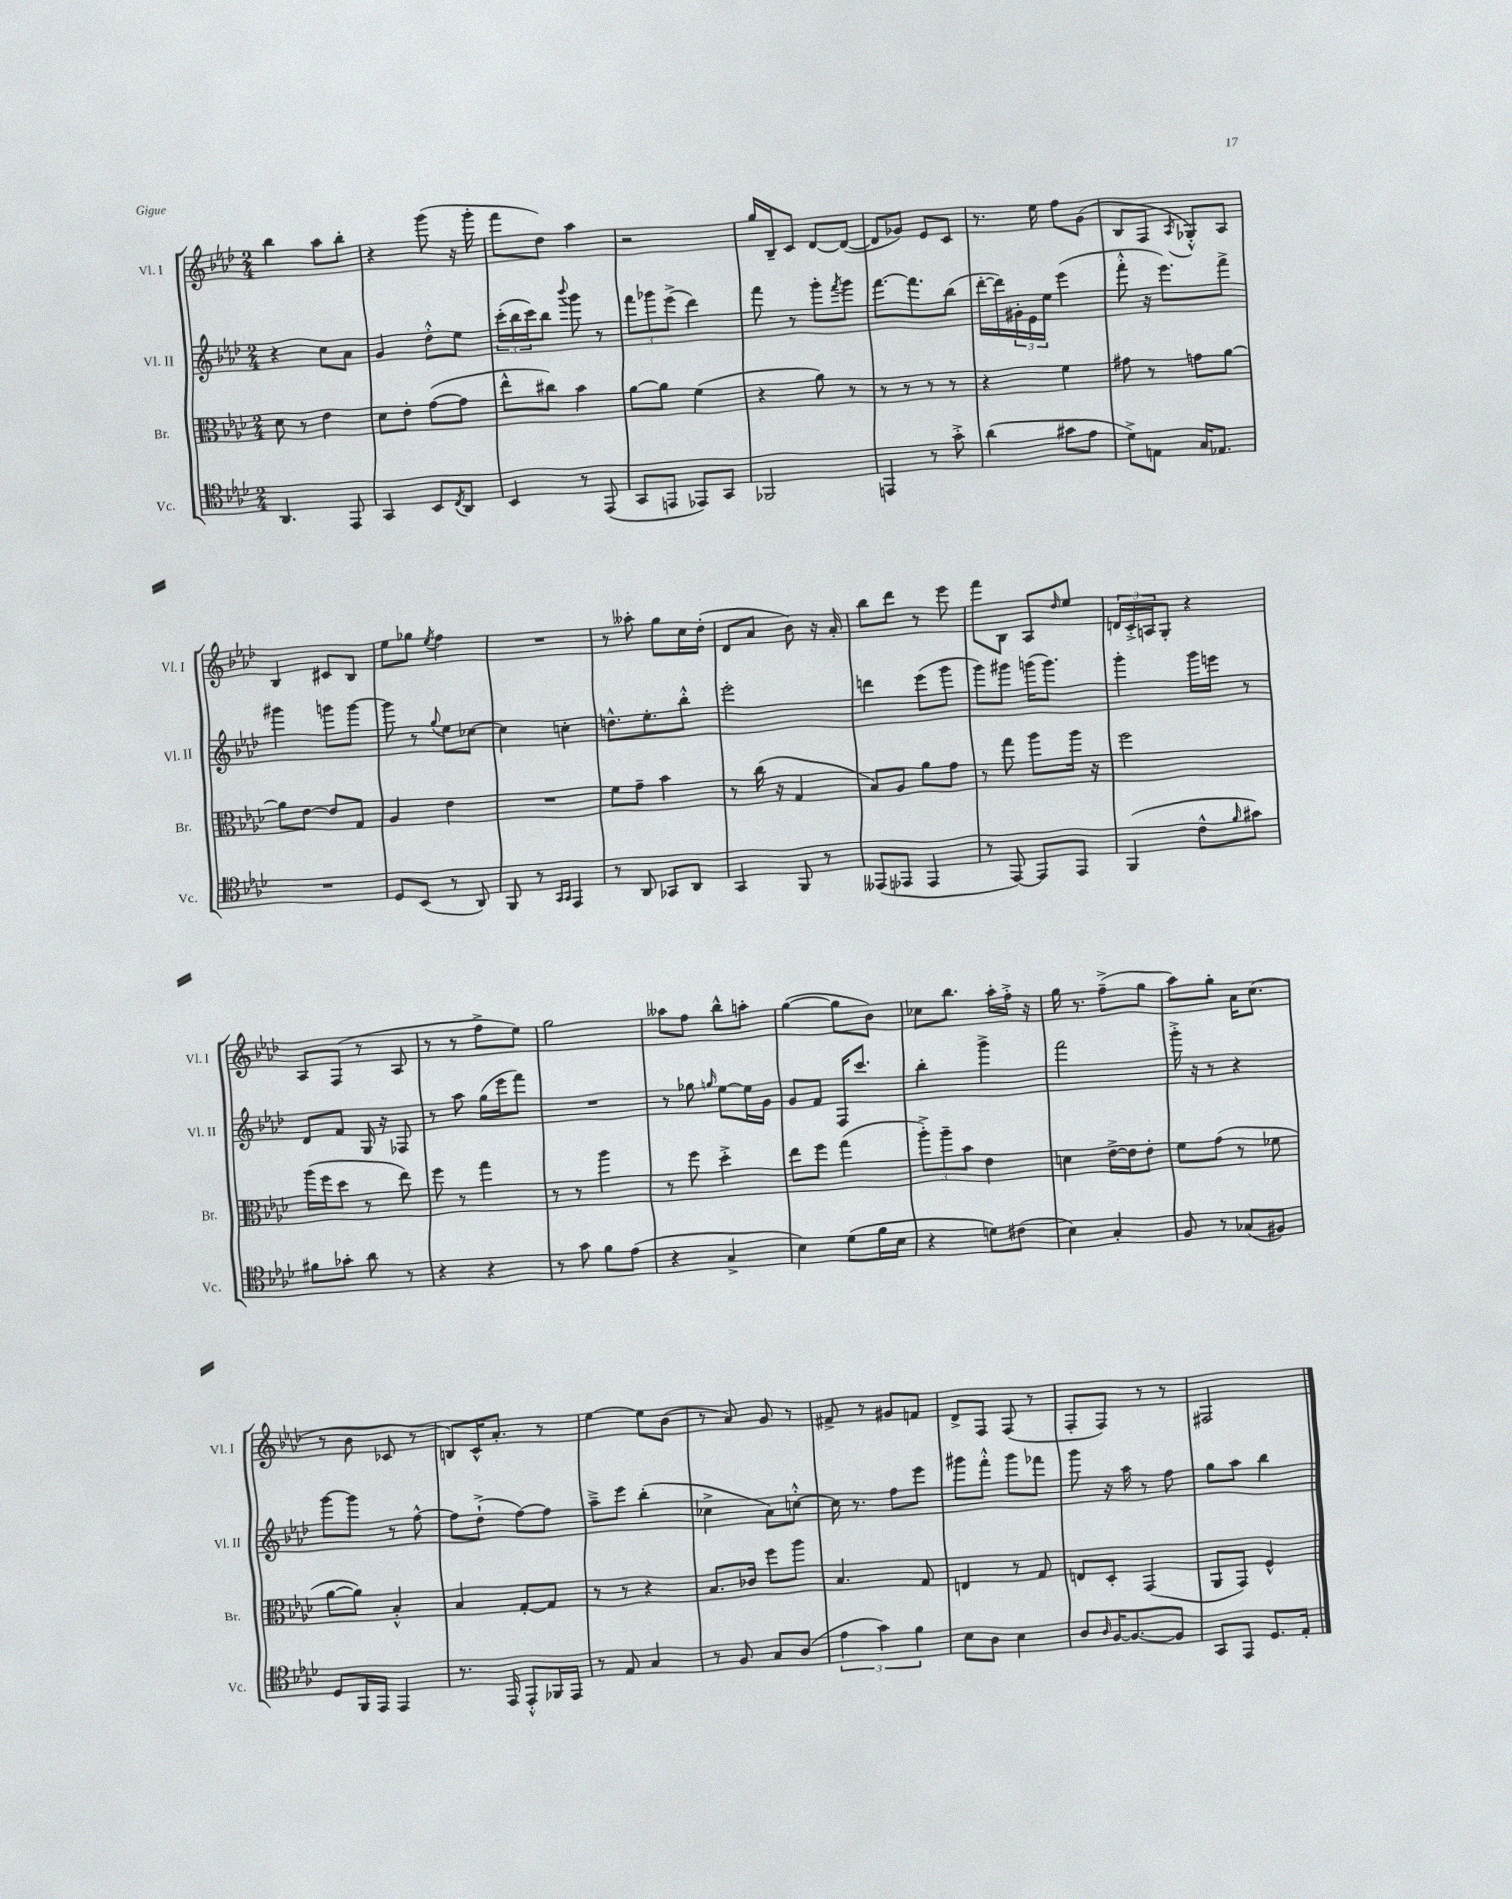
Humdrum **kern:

**kern	**kern	**kern	**kern
*staff4	*staff3	*staff2	*staff1
*clefC4	*clefC3	*clefG2	*clefG2
*k[b-e-a-d-]	*k[b-e-a-d-]	*k[b-e-a-d-]	*k[b-e-a-d-]
*M2/4	*M2/4	*M2/4	*M2/4
4.AA-	8d-	4r	4bb-
.	8r	.	.
.	4e-	8cc	8aa-
8EE-	.	8a-	8bb-'
=	=	=	=
4GG	8d-	4g	4r
.	8e-'	.	.
8BB-	([8g	8dd-'^^	(8ggg
8qC	.	.	.
8AA-	8g]	8ee-	16r
.	.	.	16ggg'
=	=	=	=
4BB-	8ee-^^	(24ccc'	8fff
.	.	24bb-	.
.	.	24ccc)	.
.	8cc#)	8bb-	8dd-)
.	.	8qqbbb-	.
8r	4b-	8ggg	4aa-
(8EE-	.	8r	.
=	=	=	=
8GG	[8a-	12fff	2r
.	.	12ggg-	.
8EE	8a-]	.	.
.	.	(12eee-^	.
8EE-)	(4f	4ddd-)	.
8GG	.	.	.
=	=	=	=
2FF-	4r	8fff	16gg
.	.	.	16B-~
.	.	8r	8c
.	8a-)	8ggg'	[8d-
.	.	8qfff	.
.	8r	8ggg	(8d-_
=	=	=	=
4EE	8r	[8.fff	8d-]
.	8r	.	8g-)
.	.	8.fff]	.
8r	8r	.	8e-
8g'^	8r	(8bb-	8c
=	=	=	=
(4a-	4r	[16ddd-'	8.r
.	.	16ddd-])	.
.	.	24g#'	.
.	.	24e-	.
.	.	.	16ee-
.	.	24ee-	.
8g#	4f	(4eee-	8ff
8e-	.	.	(8g
=	=	=	=
8d-^)	8g#	8fff'^^	8B-
8E	8r	16r	8F
.	.	8.eee-)	.
.	.	.	8qA-
16G	8g	.	8G-'^^)
8.E-	.	.	.
.	[8a-	8fff^	8A-
=	=	=	=
2r	8a-]	4ggg#	4B-
.	[8e-	.	.
.	8e-]	8ggg	8c#
.	8G	[8ggg	8B-
=	=	=	=
8D-	4A-	8ggg]	8ee-
(8BB-	.	8r	8gg-
.	.	8qqgg	8qee-
8r	4e-	8ee-	4ff
8AA-)	.	[8cc-	.
=	=	=	=
8FF	2r	4cc-]	2r
8r	.	.	.
16qqGG	.	.	.
16qqGG	.	.	.
4EE-	.	4cc'	.
=	=	=	=
8r	8f	8.dd^^	8r
8AA-	8g~	.	8aa--'
.	.	8.ee-'	.
8GG-	4b-	.	8gg
8AA-	.	8bb-'^^	16cc
.	.	.	(16dd-'
=	=	=	=
4GG	8r	2eee-'	8d-
.	(16cc	.	8a-
.	16r	.	.
8FF	4G	.	8b-)
8r	.	.	16r
.	.	.	16a-'
=	=	=	=
(8EE--	8B-)	4ddd	8bb-
8EE-	8A-	.	8ddd-
4EE-	8a-	(8eee-	8r
.	8g	8ggg	8eee-
=	=	=	=
8r	8r	8ggg)	8fff
[8EE-)	8gg	8ggg#	8B-
8EE-]	8aa-	(16ggg	8A-
.	.	8.ggg)	.
.	.	.	16qqdd-
8EE-	16aa-	.	8ee-
.	16r	.	.
=	=	=	=
(4FF	2ff	4ggg'	24d
.	.	.	24c'^
.	.	.	24A
.	.	.	8G'
8c^^	.	16ggg	4r
.	.	16eee	.
16qqf	.	.	.
8g#)	.	8r	.
=	=	=	=
8f#	(16aa-	8d-	8A-
.	16ff	.	.
8g-'	8dd-	8f	(8F
8a-	8r	16G	8r
.	.	16r	.
8r	8ee-)	8F-	8A-
=	=	=	=
4r	8ff	8r	8r
.	8r	8aa-	8r
4r	4gg	(16gg	8ff^
.	.	16eee-	.
.	.	8fff)	8ee-)
=	=	=	=
8r	8r	2r	2gg
8g	8r	.	.
8f	4aa-	.	.
(8e-	.	.	.
=	=	=	=
4r	8r	8r	8aa--
.	8ff	8gg-	8ff
.	.	16qqgg	.
4G^	4dd-'^	[8ee-	8bb-^^
.	.	16ee-]	8aa'
.	.	16g	.
=	=	=	=
4B-)	8ee-	8g	([4gg
.	8ff	8f	.
(8d-	(4gg	16F	8gg]
.	.	8.ccc	.
16f	.	.	8b-)
16B-	.	.	.
=	=	=	=
4r	12aa-'^)	4bb-'	8cc-
.	12aa-~	.	.
.	.	.	8.bb-
.	12b-	.	.
8d)	4e-	4ggg^	.
.	.	.	16aa-'
(8c#	.	.	16ff'^
.	.	.	16r
=	=	=	=
4B-)	4d	2fff	16gg
.	.	.	8.r
4G'	[16e-^	.	(8ff~^
.	16e-]	.	.
.	8e-'	.	8gg
=	=	=	=
8F	8f	16ggg'^	8aa-)
.	.	16r	.
8r	(8g	8r	8gg'
(8G-	8r	4r	16a-
.	.	.	(8.cc
8F#)	8f-	.	.
=	=	=	=
8D-	[8a-	[8ggg	8r
16FF	8a-])	8ggg]	8b-
16EE-	.	.	.
4EE-	4B-'^^	8r	8c-
.	.	[8ff^^	8r
=	=	=	=
8.r	4B-	8ff]	8B)
.	.	(8dd-`^	16c^^
16EE-	.	.	8.a-'
8EE-'^^	[8G'	[8ff)	.
16FF-	8G]	8ff]	8r
16EE-	.	.	.
=	=	=	=
8r	8r	8aa-~^	[4ee-
8E-	8r	8eee-	.
4G	4r	(4bb-'	8ee-]
.	.	.	(8b-
=	=	=	=
8r	8.B-	4cc-^	8r
8F	.	.	8a-)
.	16c-	.	.
8G	8ff	8a-)	8g
(8A-	8aa-	[8cc'^^	8r
=	=	=	=
6e-	4.B-	16cc]	8f#^
.	.	8.r	.
.	.	.	8r
6g)	.	.	.
.	.	8ff	8g#
6f	.	.	.
.	8G	8eee-	8f
=	=	=	=
8B-	4E	8ggg#	8d-^
8A-	.	8fff'^^	8F
4B-	8r	8ggg#	(8F
.	8G	8fff-	8r
=	=	=	=
8A-	8E	8ggg	8F'
16qqA-	.	.	.
[16F	8D-'	16r	8F)
8.F_	.	16aa-	.
.	(4GG	8r	8r
8F]	.	8ff	8r
=	=	=	=
8GG	8AA-	8gg	2F#
8EE-	8GG)	8aa-	.
8.D-	4F^^	4bb-	.
16E-'	.	.	.
==	==	==	==
*-	*-	*-	*-
